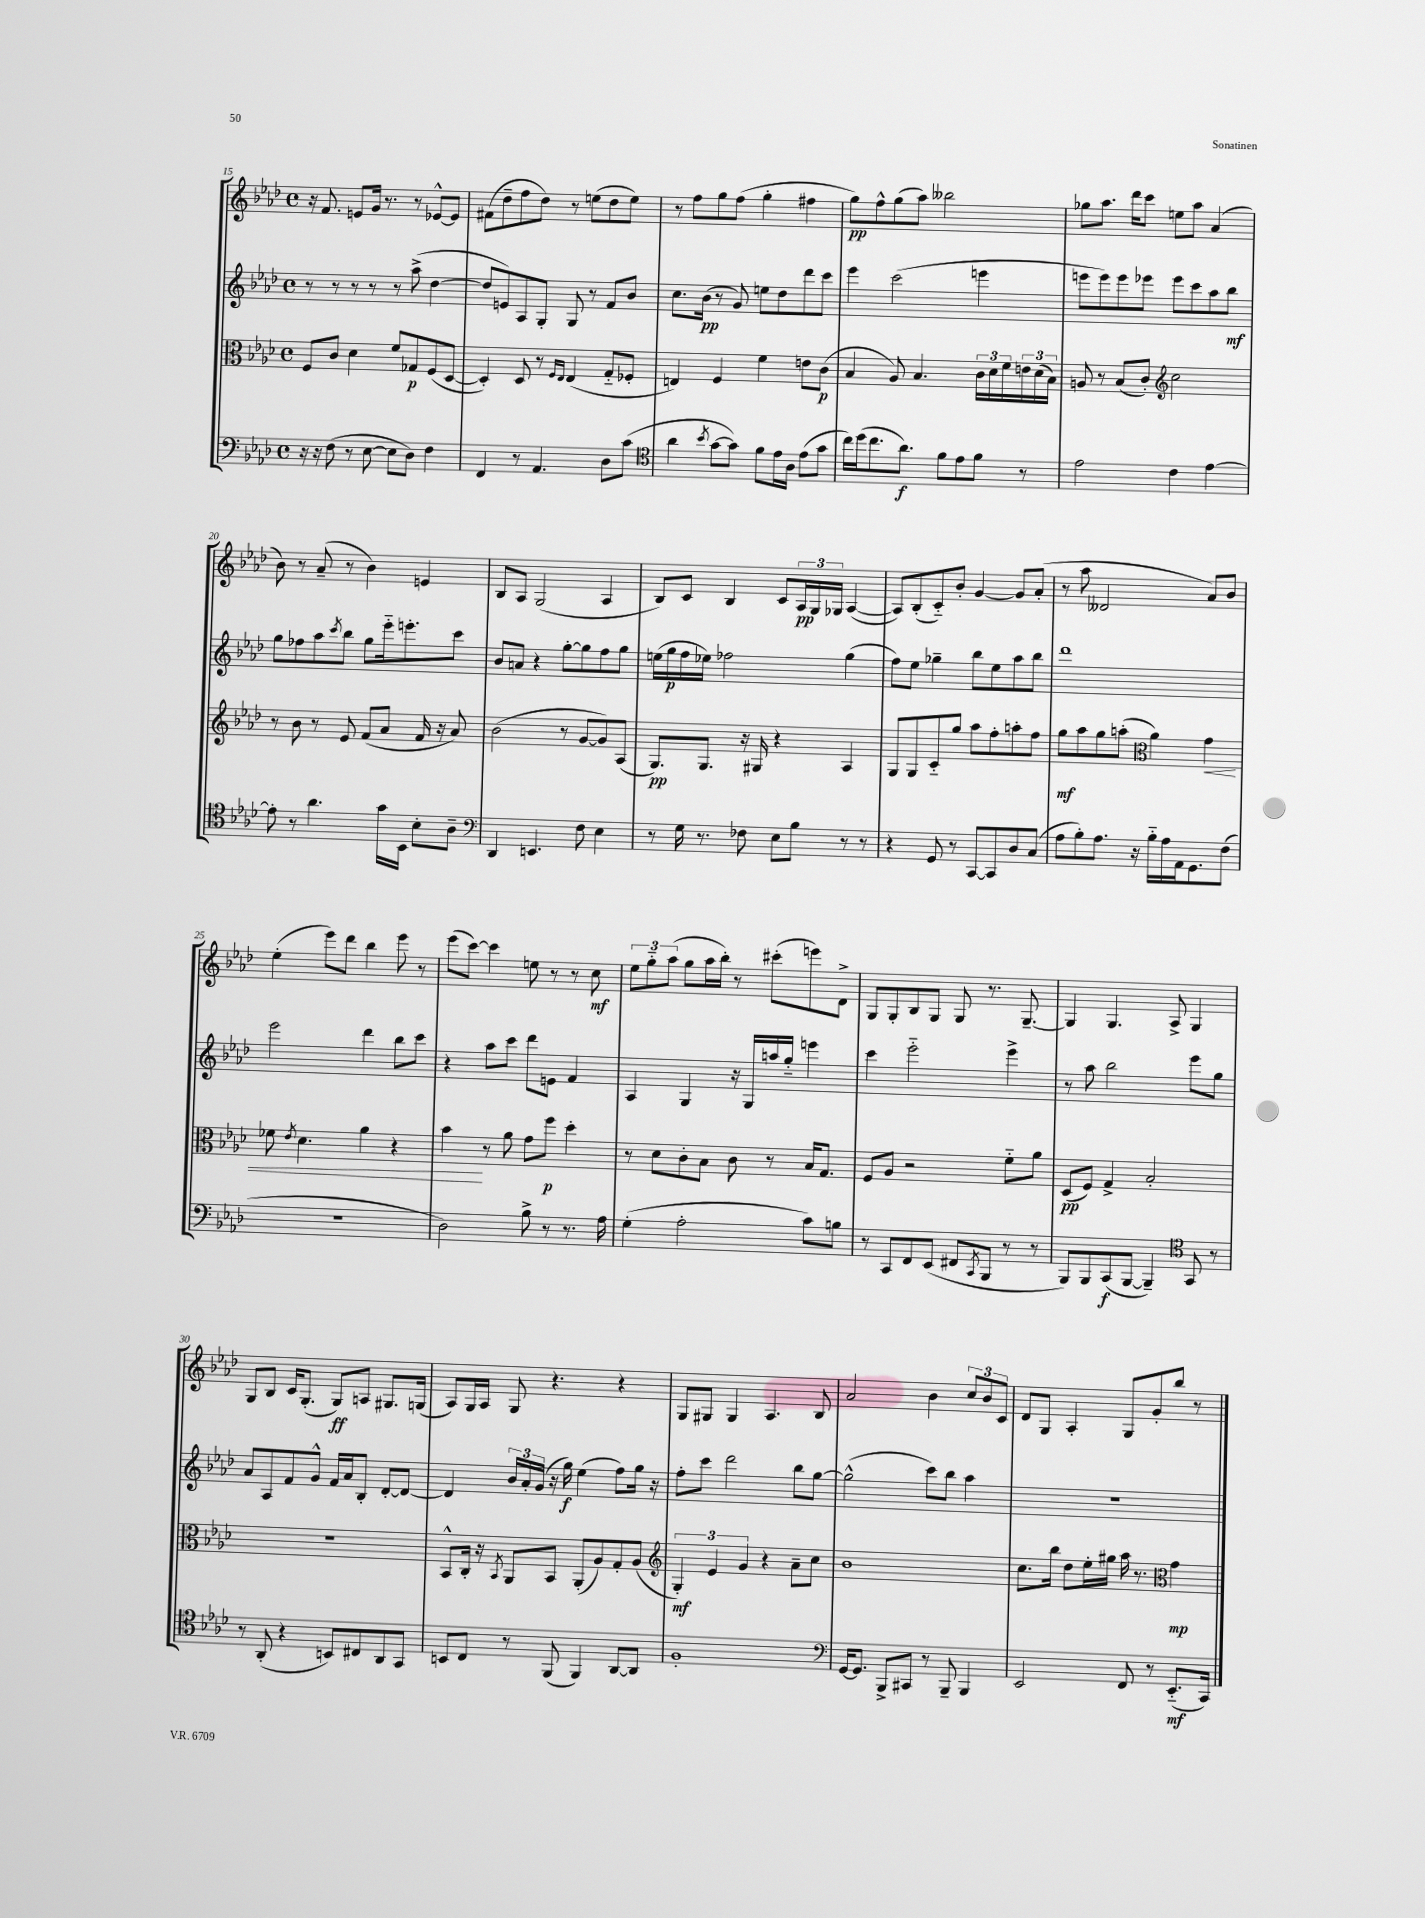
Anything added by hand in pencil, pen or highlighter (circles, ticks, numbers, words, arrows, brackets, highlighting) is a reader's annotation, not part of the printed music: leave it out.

**kern	**dynam	**kern	**dynam	**kern	**dynam	**kern	**dynam
*part4	*part4	*part3	*part3	*part2	*part2	*part1	*part1
*staff4	*staff4	*staff3	*staff3	*staff2	*staff2	*staff1	*staff1
*clefF4	*	*clefC3	*	*clefG2	*	*clefG2	*
*k[b-e-a-d-]	*	*k[b-e-a-d-]	*	*k[b-e-a-d-]	*	*k[b-e-a-d-]	*
*M4/4	*	*M4/4	*	*M4/4	*	*M4/4	*
*met(c)	*	*met(c)	*	*met(c)	*	*met(c)	*
=15	=15	=15	=15	=15	=15	=15	=15
16r	.	8F/L	.	8r	.	16r	.
16r	.	.	.	.	.	8.f/	.
(8F\	.	8c/J	.	8r	.	.	.
8r	.	4d-\	.	8r	.	8en/L	.
[8E-\	.	.	.	8r	.	16g/Jk	.
.	.	.	.	.	.	8.r	.
8E-\L]	.	8f/L	.	8r	.	.	.
8D-\J)	.	8G-X/	p	(8aa-^\	.	8r	.
4F\	.	(8F/	.	[4dd-\	.	[8e-X^^/L	.
.	.	[8D-/J	.	.	.	8e-/J]	.
=16	=16	=16	=16	=16	=16	=16	=16
4FF/	.	4D-'/])	.	8dd-/L]	.	(8f#X\L	.
.	.	.	.	8en/)	.	8dd-~\	.
8r	.	8D-/	.	8A-/	.	8ff\	.
4.AA-/	.	8r	.	8G'/J	.	8dd-\J)	.
.	.	16qqF/LL	.	.	.	.	.
.	.	16qqE-/JJ	.	.	.	.	.
.	.	(4E-/	.	8G/	.	8r	.
.	.	.	.	8r	.	(8een\L	.
8D-\L	.	8G/L	.	8f/L	.	8dd-\	.
(8c\J	.	8F-X'/J	.	8b-/J	.	8ee\J)	.
=17	=17	=17	=17	=17	=17	=17	=17
*clefC4	*	*	*	*	*	*	*
4a-\	.	4En/)	.	8.cc\L	.	8r	.
.	.	.	.	.	.	8ff\L	.
.	.	.	.	(16b-\Jk	pp	.	.
8qb-/	.	.	.	.	.	.	.
[8g\L	.	4F/	.	8r	.	8gg\	.
8g\J])	.	.	.	8g/)	.	(8ff\J	.
8f\L	.	4f\	.	8een\L	.	4gg'\	.
16e-\L	.	.	.	8dd-\	.	.	.
16A-\JJ	.	.	.	.	.	.	.
(8e-\L	.	8en\L	.	8ddd-\	.	4ff#X\	.
8g\J	.	(8c\J	p	8ccc\J	.	.	.
=18	=18	=18	=18	=18	=18	=18	=18
16cc\LL)	.	4B-/	.	4eee-\	.	8gg\L)	pp
(16dd-\J	.	.	.	.	.	.	.
8.cc\	.	.	.	.	.	8ff^^\	.
.	.	8A-/)	.	(2ccc\	.	(8gg\	.
8.a-\J)	f	.	.	.	.	.	.
.	.	4.B-/	.	.	.	8aa-\J)	.
8f\L	.	.	.	.	.	2bb--X\	.
8e-\	.	.	.	.	.	.	.
8f\J	.	24c\LL	.	4eeen\	.	.	.
.	.	24d-\	.	.	.	.	.
.	.	24f\	.	.	.	.	.
8r	.	24en\	.	.	.	.	.
.	.	(24d-\	.	.	.	.	.
.	.	24B-\JJ)	.	.	.	.	.
=19	=19	=19	=19	=19	=19	=19	=19
2e-\	.	8An/	.	8eeen\L	.	8gg-X\L	.
.	.	8r	.	8eee\)	.	8.aa-\J	.
.	.	(8B-/L	.	8eee\	.	.	.
.	.	.	.	.	.	16ddd-\KL	.
.	.	8c'/J)	.	8eee-X\J	.	8ccc\J	.
*	*	*clefG2	*	*	*	*	*
4c\	.	2cc\	.	8eee-\L	.	8een\L	.
.	.	.	.	8ccc\	.	8aa-\J	.
[4e-\	.	.	.	8aa-\	.	(4a-/	.
.	.	.	.	8bb-\J	mf	.	.
!!LO:LB:g=z
=20	=20	=20	=20	=20	=20	=20	=20
8e-'\]	.	8r	.	8gg\L	.	8b-\)	.
8r	.	8b-\	.	8ff-X\	.	8r	.
4.a-\	.	8r	.	8aa-\	.	(8a-~/	.
.	.	.	.	8qccc/	.	.	.
.	.	8e-/	.	8bb-\J	.	8r	.
.	.	(8f/L	.	8gg\L	.	4b-\)	.
16g\LL	.	8a-/J	.	16eee-\k	.	.	.
16BB-\JJ	.	.	.	8.eeen'\	.	.	.
8B-'\L	.	16f/	.	.	.	4en/	.
.	.	16r	.	.	.	.	.
8A-~\J	.	8a-/)	.	8ccc\J	.	.	.
=21	=21	=21	=21	=21	=21	=21	=21
*clefF4	*	*	*	*	*	*	*
4DD-/	.	(2b-\	.	8b-/L	.	8B-/L	.
.	.	.	.	8an/J	.	8A-/J	.
4.EEn/	.	.	.	4r	.	(2G/	.
.	.	8r	.	[8gg'\L	.	.	.
8F\	.	[8g/L	.	8gg\]	.	.	.
4E-\	.	8g/])	.	8ff\	.	4A-/	.
.	.	(8A-/J	.	8gg\J	.	.	.
=22	=22	=22	=22	=22	=22	=22	=22
8r	.	8.G/L)	pp	(16een\LL	.	8B-/L)	.
.	.	.	.	16gg\	p	.	.
16G\	.	.	.	16ff\	.	8c/J	.
8.r	.	8.G/J	.	16ee-X\JJ)	.	.	.
.	.	.	.	2ff-X\	.	4B-/	.
8F-X\	.	16r	.	.	.	.	.
.	.	16G#X/	.	.	.	.	.
8E-\L	.	4r	.	.	.	8c/L	.
8B-\J	.	.	.	.	.	24A-/L	pp
.	.	.	.	.	.	24G/	.
.	.	.	.	.	.	24G-X/JJ	.
8r	.	4A-/	.	(4gg\	.	([4A-/	.
8r	.	.	.	.	.	.	.
=23	=23	=23	=23	=23	=23	=23	=23
4r	.	8G/L	.	8ff\L)	.	8A-/L])	.
.	.	8G/	.	8ee-\J	.	(8B-'/	.
8GG/	.	8c/	.	4gg-X~\	.	8c/)	.
8r	.	8gg/J	.	.	.	8b-'/J	.
[8CC/L	.	8aa-\L	.	8bb-\L	.	[4g/	.
8CC/]	.	8ff'\	.	8ee-\	.	.	.
8D-/	.	8aan'\	.	8aa-\	.	8g/L]	.
(8C/J	.	8ff\J	.	8bb-\J	.	(8a-'/J	.
=24	=24	=24	=24	=24	=24	=24	=24
8A-\L	.	8gg\L	mf	1ddd-	.	8r	.
8B-'\)	.	8aa-\	.	.	.	8aa-\	.
8.A-\J	.	8gg\	.	.	.	2d--X/	.
.	.	(8aan'\J	.	.	.	.	.
16r	.	.	.	.	.	.	.
*	*	*clefC3	*	*	*	*	*
16B-\LL	.	4a-\)	.	.	.	.	.
16A-\	.	.	.	.	.	.	.
16AA-\J	.	.	.	.	.	.	.
8.GG\	.	.	.	.	.	.	.
!	!	!	!LO:HP:b	!	!	!	!
.	.	4g\	<	.	.	8a-/L)	.
(8F\J	.	.	.	.	.	8b-/J	.
!!LO:LB:g=z
=25	=25	=25	=25	=25	=25	=25	=25
1r	.	8f-X\	.	2eee-\	.	(4ee-'\	.
.	.	8qe-/	.	.	.	.	.
.	.	4.d-\	.	.	.	.	.
.	.	.	.	.	.	8eee-\L)	.
.	.	.	.	.	.	8ddd-\J	.
.	.	4a-\	.	4ddd-\	.	4bb-\	.
.	.	4r	.	8bb-\L	.	8eee-\	.
.	.	.	.	8ccc\J	.	8r	.
=26	=26	=26	=26	=26	=26	=26	=26
2D-\)	.	4b-\	.	4r	.	(8eee-\L	.
.	.	.	.	.	.	[8ccc\J)	.
.	.	8r	[	8aa-\L	.	4ccc\]	.
.	.	8a-\	.	8ccc\J	.	.	.
8B-^\	.	8g\L	.	8ddd-\L	.	8een\	.
8r	.	8ff\J	p	8en\J	.	8r	.
8.r	.	4dd-'\	.	4f/	.	8r	.
.	.	.	.	.	.	8cc\	mf
16A-\	.	.	.	.	.	.	.
=27	=27	=27	=27	=27	=27	=27	=27
(4G'\	.	8r	.	4A-/	.	12ee-\L	.
.	.	.	.	.	.	12gg\	.
.	.	8d-\L	.	.	.	.	.
.	.	.	.	.	.	(12aa-\J	.
2A-'\	.	8c'\	.	4G/	.	8gg\L	.
.	.	8B-\J	.	.	.	16aa-\L	.
.	.	.	.	.	.	16bb-'\JJ)	.
.	.	8c\	.	16r	.	8r	.
.	.	.	.	16G/LL	.	.	.
.	.	8r	.	16aan/	.	(8ccc#X'\L	.
.	.	.	.	16gg/JJ	.	.	.
8c\L)	.	16B-/KL	.	4eeen\	.	8eeen\)	.
.	.	8.G/J	.	.	.	.	.
8Bn\J	.	.	.	.	.	8d-^\J	.
=28	=28	=28	=28	=28	=28	=28	=28
8r	.	8F/L	.	4ccc\	.	8G/L	.
8CC/L	.	8A-/J	.	.	.	8G'/	.
8FF/	.	2r	.	2eee-\	.	8B-/	.
(8EE-/J	.	.	.	.	.	8G/J	.
8FF#X/L	.	.	.	.	.	8G/	.
8qCC/	.	.	.	.	.	.	.
8BBB-/J	.	.	.	.	.	8.r	.
8r	.	8f\L	.	4eee-^\	.	.	.
.	.	.	.	.	.	[8.G~/	.
8r	.	8a-\J	.	.	.	.	.
=29	=29	=29	=29	=29	=29	=29	=29
8BBB-/L)	.	(8D-/L	pp	8r	.	4G/]	.
8BBB-/	.	8F/J)	.	8aa-\	.	.	.
(8CC/	f	4G^/	.	2bb-\	.	4.G/	.
[8BBB-/J	.	.	.	.	.	.	.
4BBB-~/])	.	2B-'/	.	.	.	.	.
.	.	.	.	.	.	8A-^/	.
*clefC4	*	*	*	*	*	*	*
8GG/	.	.	.	8eee-\L	.	4G/	.
8r	.	.	.	8gg\J	.	.	.
!!LO:LB:g=z
=30	=30	=30	=30	=30	=30	=30	=30
8r	.	1r	.	8a-/L	.	8G/L	.
(8AA-'/	.	.	.	8A-/	.	8B-/J	.
4r	.	.	.	8f/	.	16c/KL	.
.	.	.	.	.	.	(8.G'/J	.
.	.	.	.	8g^^/J	.	.	.
8BBn/L)	.	.	.	16f/LL	.	8G/L)	ff
.	.	.	.	16a-/J	.	.	.
8C#X/	.	.	.	8B-'/J	.	8An/J	.
8AA-/	.	.	.	[8d-'/L	.	8.G#X/L	.
8GG/J	.	.	.	8d-/J_	.	.	.
.	.	.	.	.	.	(16Gn/Jk	.
=31	=31	=31	=31	=31	=31	=31	=31
8BBn/L	.	8BB-^^/L	.	4d-/]	.	8A-/L)	.
8C/J	.	16C'/Jk	.	.	.	16G/L	.
.	.	16r	.	.	.	16A-/JJ	.
.	.	8qBB-/	.	.	.	.	.
8r	.	8AA-/L	.	24b-/LL	.	8G/	.
.	.	.	.	24a-'/	.	.	.
.	.	.	.	(24g/JJ	.	.	.
(8FF/	.	8BB-/J	.	16r	.	4.r	.
.	.	.	.	16gg\)	f	.	.
4FF/)	.	(8AA-'/L	.	(4ee-\	.	.	.
.	.	8A-/)	.	.	.	.	.
[8AA-/L	.	8G'/	.	8ff\L)	.	4r	.
8AA-/J]	.	(8A-/J	.	16gg\Jk	.	.	.
.	.	.	.	16r	.	.	.
=32	=32	=32	=32	=32	=32	=32	=32
*	*	*clefG2	*	*	*	*	*
1F'	.	6G'/)	mf	8ff'\L	.	8G/L	.
.	.	.	.	8ccc\J	.	8G#X/J	.
.	.	6e-/	.	.	.	.	.
.	.	.	.	2ddd-\	.	4G#/	.
.	.	6g/	.	.	.	.	.
.	.	4r	.	.	.	4.A-/	.
.	.	8a-~\L	.	8bb-\L	.	.	.
.	.	8cc\J	.	[8gg\J	.	8B-/	.
=33	=33	=33	=33	=33	=33	=33	=33
*clefF4	*	*	*	*	*	*	*
[16GG/KL	.	1b-	.	(2gg^^\]	.	2a-/	.
8.GG/J]	.	.	.	.	.	.	.
8BBB-^/L	.	.	.	.	.	.	.
8CC#X/J	.	.	.	.	.	.	.
8r	.	.	.	8ccc\L)	.	4b-\	.
8BBB-~/	.	.	.	8bb-\J	.	.	.
4BBB-/	.	.	.	4aa-\	.	12cc/L	.
.	.	.	.	.	.	12b-/	.
.	.	.	.	.	.	12c/J	.
=34	=34	=34	=34	=34	=34	=34	=34
2EE-/	.	8.cc\L	.	1r	.	8d-/L	.
.	.	.	.	.	.	8G/J	.
.	.	16bb-\Jk	.	.	.	.	.
.	.	8dd-\L	.	.	.	4A-'/	.
.	.	16ee-'\L	.	.	.	.	.
.	.	16gg#X\JJ	.	.	.	.	.
8FF/	.	16aa-\	.	.	.	8G/L	.
.	.	8.r	.	.	.	.	.
8r	.	.	.	.	.	8g'/	.
*	*	*clefC3	*	*	*	*	*
(8.EE-/L	mf	4g\	mp	.	.	8bb-/J	.
.	.	.	.	.	.	8r	.
16CC/Jk)	.	.	.	.	.	.	.
==	==	==	==	==	==	==	==
*-	*-	*-	*-	*-	*-	*-	*-
